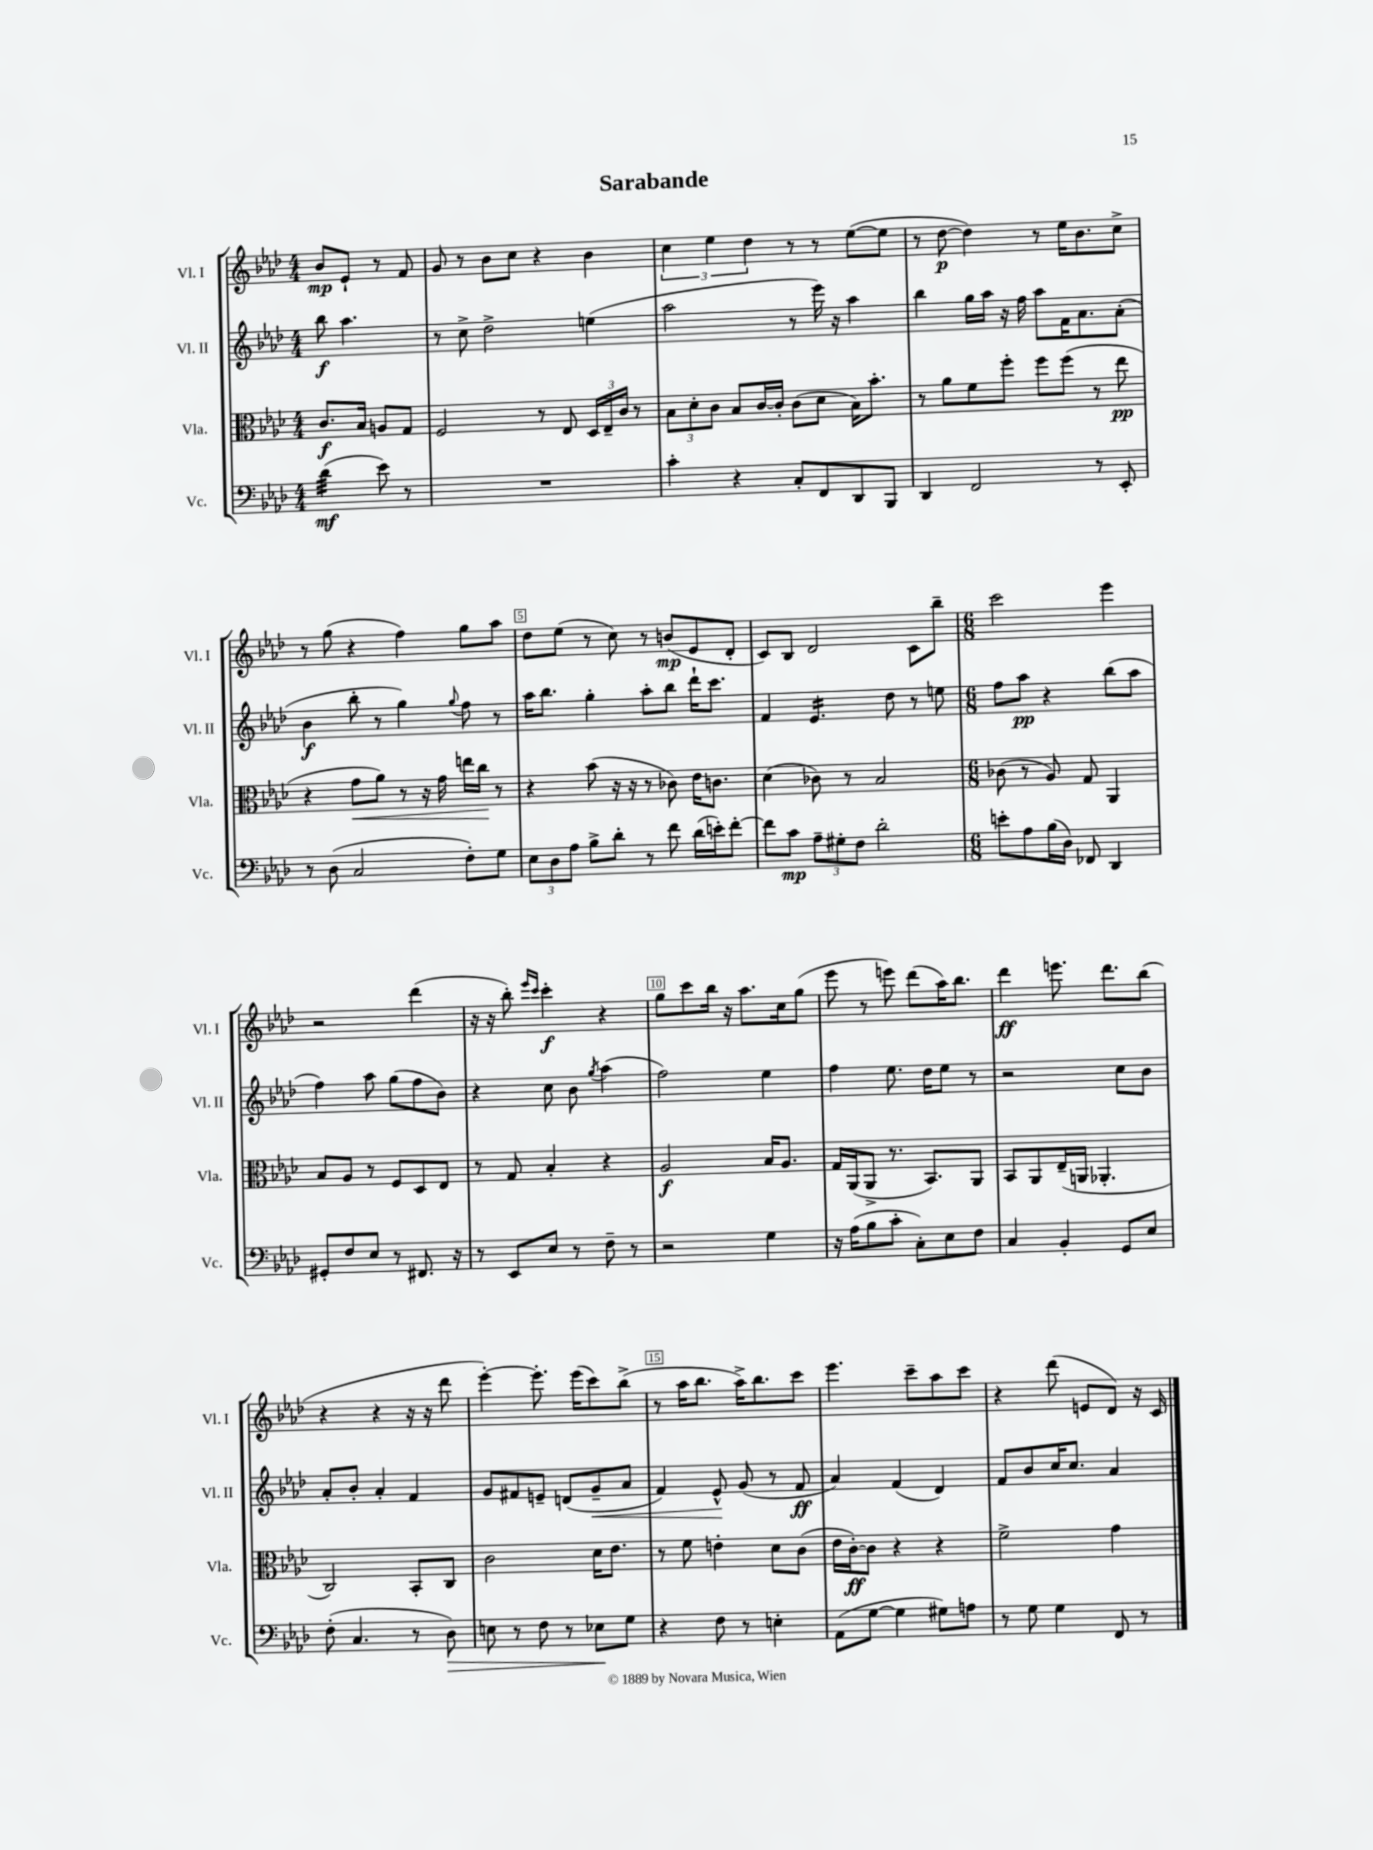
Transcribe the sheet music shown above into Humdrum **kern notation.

**kern	**kern	**kern	**kern
*staff4	*staff3	*staff2	*staff1
*clefF4	*clefC3	*clefG2	*clefG2
*k[b-e-a-d-]	*k[b-e-a-d-]	*k[b-e-a-d-]	*k[b-e-a-d-]
*M4/4	*M4/4	*M4/4	*M4/4
(4d-	8.c	8bb-	8b-
.	.	4.aa-	8e-`
.	16B-	.	.
8e-)	8A	.	8r
8r	8G	.	8f
=	=	=	=
1r	2F	8r	8g
.	.	8cc^	8r
.	.	2dd-^	8b-
.	.	.	8cc
.	8r	.	4r
.	8E-	.	.
.	24D-	(4ee	4b-
.	24E-~	.	.
.	24c	.	.
.	8r	.	.
=	=	=	=
4c'	12B-	2aa-	6cc
.	12d-'	.	.
.	12c	.	6ee-
4r	8B-	.	.
.	.	.	6dd-
.	[16c	.	.
.	16c']	.	.
8C'	(8c	8r	8r
8FF	8d-	16eee-)	8r
.	.	16r	.
8DD-	16B-)	4aa-	([8ee-
.	8.b-'	.	.
8BBB-	.	.	8ee-]
=	=	=	=
4DD-	8r	4bb-	8r
.	8a-	.	[8dd-
2FF	8f	16gg	4dd-])
.	.	16aa-	.
.	8ff'	16r	.
.	.	16ff	.
.	8ff	8aa-	8r
.	(8ff	16f	16ee-
.	.	8.a-	8.b-
8r	8r	.	.
8EE-'	8ee-	(8a-'	8cc^
=	=	=	=
8r	4r	4b-	8r
(8D-	.	.	(8gg
2C	8g	8bb-'	4r
.	8a-)	8r	.
.	8r	4gg)	4ff)
.	16r	.	.
.	16g	.	.
.	.	8qqgg	.
8F')	16ee	8ff	8gg
.	16cc	.	.
8G	8r	8r	8aa-
=	=	=	=
12E-	4r	16aa-	8dd-
.	.	8.bb-	.
12D-	.	.	.
.	.	.	(8ee-
12A-	.	.	.
8B-^	(8b-	4gg'	8r
8d-'	16r	.	8cc)
.	16r	.	.
8r	8r	8aa-'	8r
8f	8c-)	8bb-	(8b
(16d-	16e-	16ddd-`	8e-
16e')	8.c	8.ccc	.
[8f'	.	.	8d-'
=	=	=	=
8f]	(4d-	4f	8c)
8c	.	.	8B-
12A-~	8c-)	4.e-	2d-
12G#'	.	.	.
.	8r	.	.
12F	.	.	.
2d-'	2B-	.	.
.	.	8dd-	.
.	.	8r	8c
.	.	8ee	8bb-~
=	=	=	=
*M6/8	*M6/8	*M6/8	*M6/8
8e'	(8c-	8ff	2ccc
8A-	8r	8aa-	.
(16B-	8A-)	4r	.
16D-)	.	.	.
8FF-	8G	.	.
4DD-	4AA-	(8bb-	4eee-
.	.	8aa-	.
=	=	=	=
8GG#'	8B-	4ff)	2r
8F	8A-	.	.
8E-	8r	8aa-	.
8r	8F	(8gg	.
8.FF#	8D-	8ff	(4ddd-
.	8E-	8b-)	.
16r	.	.	.
=	=	=	=
8r	8r	4r	16r
.	.	.	16r
8EE-	8G	.	8bb-')
.	.	.	16qqeee-
.	.	.	16qqccc
8E-	4B-'	8cc	4ccc'
8r	.	8b-	.
.	.	8qgg	.
8F~	4r	(4aa-	4r
8r	.	.	.
=	=	=	=
2r	2A-	2ff)	8gg
.	.	.	8ccc
.	.	.	16bb-
.	.	.	16r
.	.	.	8.aa-
4G	16B-	4ee-	.
.	8.A-	.	16cc
.	.	.	(8gg
=	=	=	=
16r	16G	4ff	8eee-
(16A-	(16AA-	.	.
8B-	8AA-^	.	8r
8c'	8.r	8.ee-	8eee)
8C')	.	.	(8ddd-
.	8.BB-)	16dd-	.
8E-	.	8ee-	16aa-)
.	.	.	8.bb-
8F	8AA-	8r	.
=	=	=	=
4C	8BB-	2r	4ddd-
.	8AA-	.	.
4BB-'	(16E-~	.	8.eee
.	16AA	.	.
.	4.AA-'	.	.
.	.	.	8.ddd-
8GG	.	8cc	.
8E-	.	8b-	(8bb-
=	=	=	=
(8F'	2C)	8a-'	4r
4.C	.	8b-'	.
.	.	4a-'	4r
8r	8BB-'	4f	16r
.	.	.	16r
8D-)	8C	.	8ddd-
=	=	=	=
8E	2c	8g	[4eee-')
8r	.	8f#	.
8F	.	8e~	8.eee-']
8r	.	(8d	.
.	.	.	(16eee-
8E-	16d-	8g~	8ccc)
.	8.e-	.	.
8G	.	8a-	(8bb-^
=	=	=	=
4r	8r	4f)	8r
.	8f	.	16aa-
.	.	.	8.bb-
8F	4e'	8e-^^	.
8r	.	(8g	16aa-^)
.	.	.	8.bb-
4E'	8d-	8r	.
.	(8c	8f	8ccc
=	=	=	=
(8AA-	16e-	4a-)	4.eee-
.	[16c')	.	.
[8G	8c]	.	.
4G]	4r	(4f	.
.	.	.	8ccc~
8G#)	4r	4d-)	8aa-
8A	.	.	8ccc
=	=	=	=
8r	2f^	8f	4r
8G	.	8b-	.
4G	.	16cc	(8ddd-
.	.	8.cc	.
.	.	.	8e
8FF	4g	4a-	8d-)
8r	.	.	16r
.	.	.	16c
==	==	==	==
*-	*-	*-	*-
